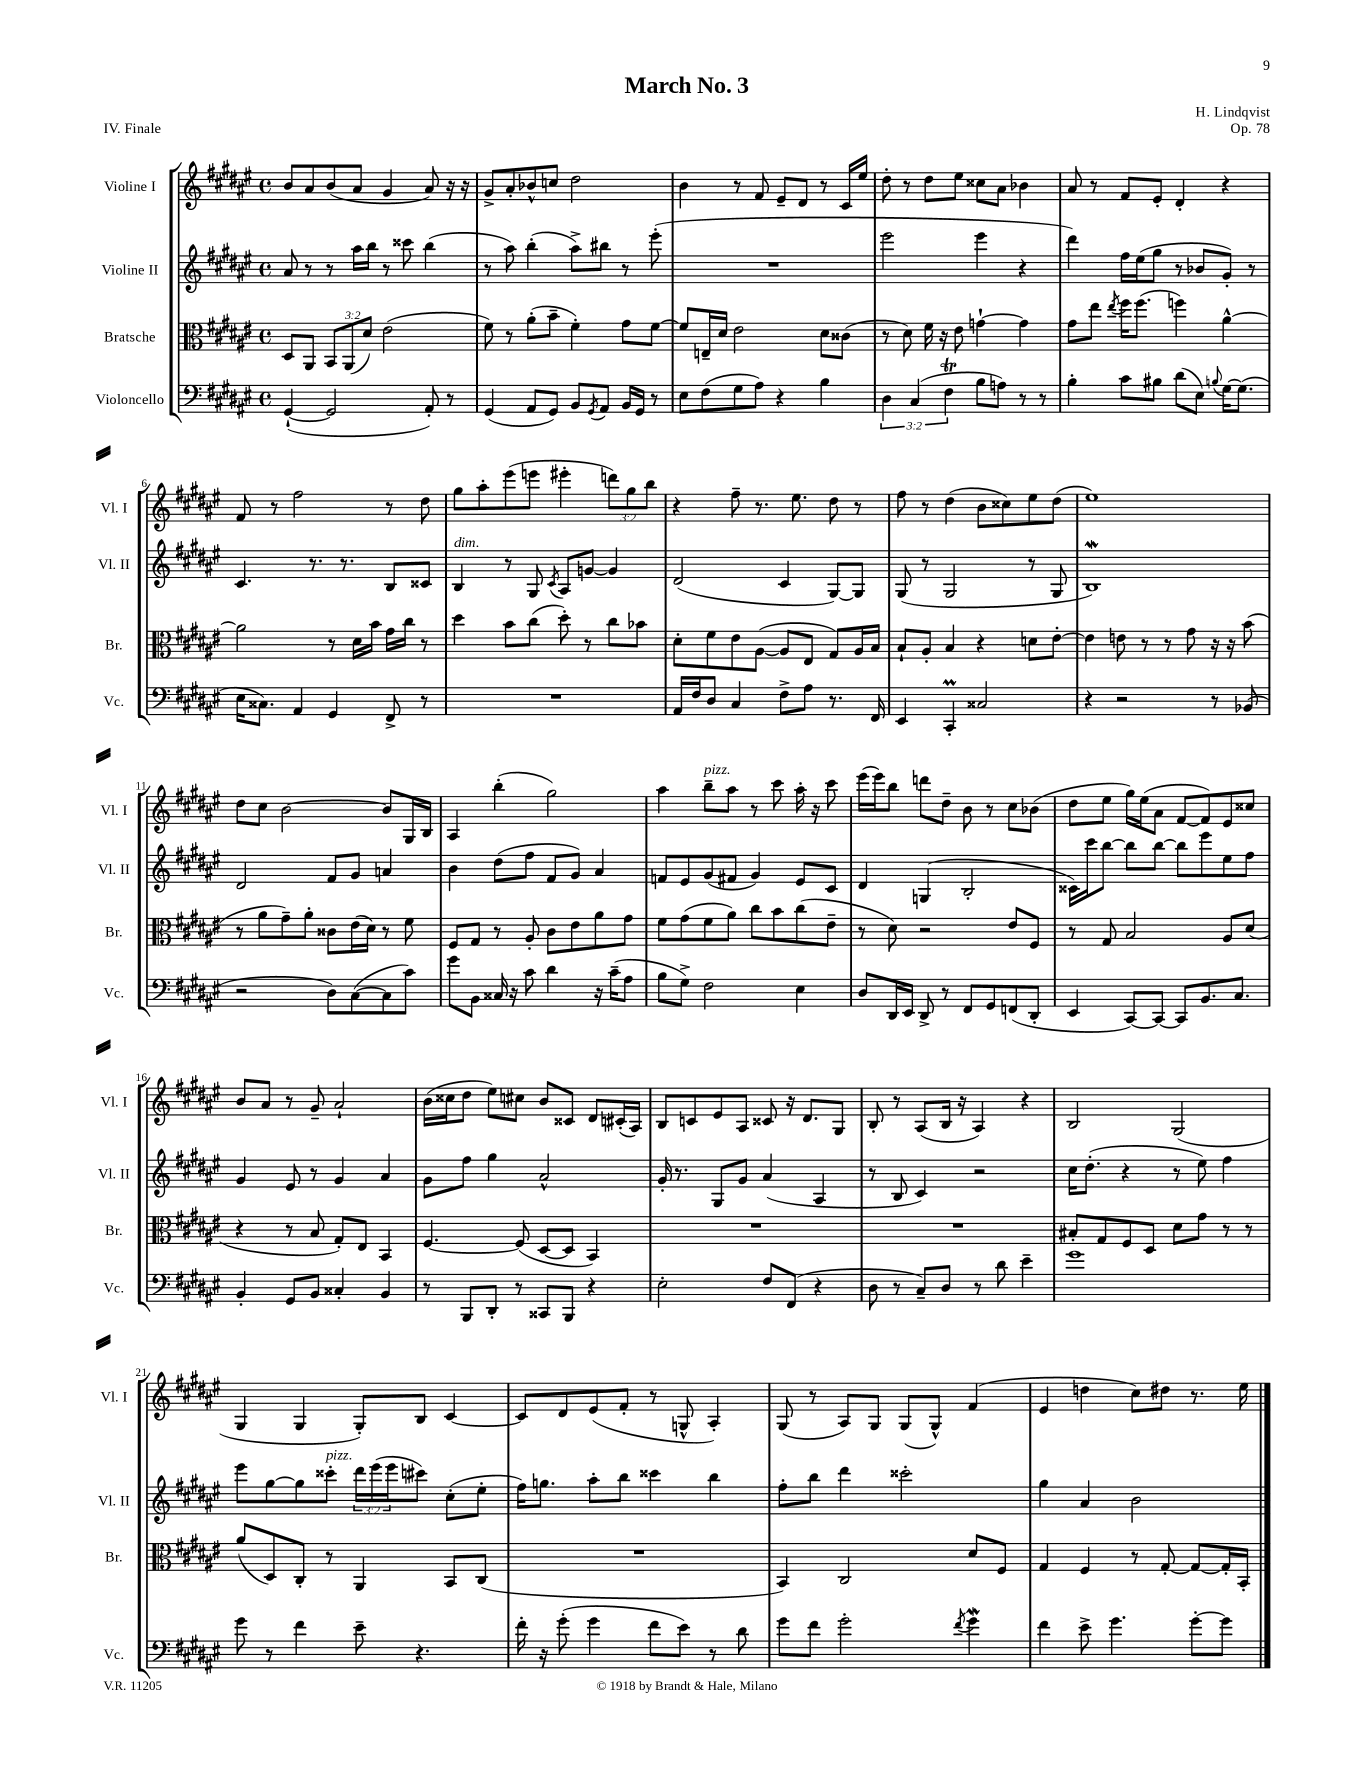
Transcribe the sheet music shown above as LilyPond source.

\header { title = "March No. 3" composer = "H. Lindqvist" opus = "Op. 78" piece = "IV. Finale" }
<<
\new StaffGroup <<
\new Staff = "s0" \with { instrumentName = "Violine I" shortInstrumentName = "Vl. I" } {
    \clef treble \key fis \major \defaultTimeSignature \time 4/4 \override Staff.TupletNumber.text = #tuplet-number::calc-fraction-text
    b'8 ais'8 b'8( ais'8 gis'4 ais'8) r16 r16 |
    gis'8-> ais'8-. bes'8-^ c''8 dis''2 |
    b'4 r8 fis'8 eis'8-- dis'8 r8 cis'16 eis''16 |
    dis''8-. r8 dis''8 eis''8 cisis''8 ais'8 bes'4 |
    ais'8 r8 fis'8 eis'8-. dis'4-. r4 |
    fis'8 r8 fis''2 r8 dis''8 |
    gis''8 ais''8-. eis'''8( e'''8 eis'''4-. \tuplet 3/2 { d'''8) gis''8 b''8 } |
    r4 fis''8-- r8. eis''8. dis''8 r8 |
    fis''8 r8 dis''4( b'8 cisis''8) eis''8 dis''8( |
    eis''1) |
    dis''8 cis''8 b'2~ b'8 gis16 b16 |
    ais4 b''4-.( gis''2) |
    ais''4 b''8--^\markup { \italic "pizz." } ais''8 r8 cis'''8 ais''16-. r16 cis'''8 |
    eis'''16( eis'''16) b''8 d'''8 dis''8-- b'8 r8 cis''8 bes'8( |
    dis''8 eis''8 gis''16) eis''16( ais'8 fis'8~ fis'8) eis'8 cisis''8 |
    b'8 ais'8 r8 gis'8-- ais'2-! |
    b'16( cisis''16 dis''8 eis''8) cis''8 b'8 cisis'8 dis'8 cis'16-.( ais16) |
    b8 c'8 eis'8 ais8 cisis'8 r16 dis'8. gis8 |
    b8-. r8 ais8( b16 r16 ais4) r4 |
    b2 gis2( |
    gis4 gis4 gis8-.) b8 cis'4~ |
    cis'8 dis'8 eis'8( fis'8-. r8 g8-^ ais4-.) |
    gis8( r8 ais8) gis8 gis8( gis8-^) fis'4( |
    eis'4 d''4 cis''8) dis''8 r8. eis''16 \bar "|." |
}
\new Staff = "s1" \with { instrumentName = "Violine II" shortInstrumentName = "Vl. II" } {
    \clef treble \key fis \major \defaultTimeSignature \time 4/4 \override Staff.TupletNumber.text = #tuplet-number::calc-fraction-text
    ais'8 r8 r8 ais''16 b''16 r8 cisis'''8 b''4( |
    r8 ais''8) b''4-.( ais''8->) bis''8 r8 eis'''8-.( |
    R1 |
    eis'''2 eis'''4 r4 |
    dis'''4) fis''16 eis''16( gis''8 r8 bes'8 gis'8-.) r8 |
    cis'4. r8. r8. b8 cisis'8 |
    b4^\markup { \italic "dim." } r8 gis8 \acciaccatura { cis'8 } ais8 g'8~ g'4 |
    dis'2( cis'4 gis8~) gis8 |
    gis8( r8 gis2 r8 gis8 |
    b1\mordent) |
    dis'2 fis'8 gis'8 a'4 |
    b'4 dis''8( fis''8 fis'8 gis'8) ais'4 |
    f'8 eis'8 gis'8( fis'8 gis'4) eis'8 cis'8 |
    dis'4 g4( b2-. |
    cisis'16) cis'''16 b''8~ b''8 b''8~ b''8 eis'''8 eis''8 fis''8 |
    gis'4 eis'8 r8 gis'4 ais'4 |
    gis'8 fis''8 gis''4 ais'2-^ |
    gis'16-. r8. gis8 gis'8 ais'4( ais4 |
    r8 b8 cis'4) r2 |
    cis''16 dis''8.-.( r4 r8 eis''8) fis''4 |
    eis'''8 gis''8~ gis''8 cisis'''8-.^\markup { \italic "pizz." } \tuplet 3/2 { dis'''16 eis'''16( eis'''16 } cis'''8) cis''8-.( eis''8-. |
    fis''16) g''8. ais''8-. b''8 cisis'''4 b''4 |
    fis''8-. b''8 dis'''4 cisis'''2-. |
    gis''4 ais'4 b'2 \bar "|." |
}
\new Staff = "s2" \with { instrumentName = "Bratsche" shortInstrumentName = "Br." } {
    \clef alto \key fis \major \defaultTimeSignature \time 4/4 \override Staff.TupletNumber.text = #tuplet-number::calc-fraction-text
    dis8 ais,8 \tuplet 3/2 { b,8 ais,8( dis'8) } eis'2( |
    fis'8) r8 ais'8-.( b'8-- fis'4-.) gis'8 fis'8~ |
    fis'8 e16-- dis'16 eis'2 dis'8 cisis'8( |
    r8 dis'8) fis'16 r16 eis'8 g'4~-! g'4 |
    gis'8 eis''8 \acciaccatura { eis''8 } fis''16 fis''8.( f''4) ais'4~-^ |
    ais'2 r8 dis'16 b'16 gis'16 cis''16 r8 |
    dis''4 b'8 cis''8( dis''8-.) r8 cis''8 bes'8 |
    dis'8-. fis'8 eis'8 ais8~( ais8 eis8 gis8) ais16 b16 |
    b8-! ais8-. b4 r4 d'8 eis'8~-. |
    eis'4 e'8 r8 r8 gis'8 r16 r16 b'8( |
    r8 ais'8 gis'8--) ais'8-. cisis'8 eis'16( dis'16) r8 fis'8 |
    fis8 gis8 r8 ais8-. cis'8 eis'8 ais'8 gis'8 |
    fis'8 gis'8( fis'8 ais'8) cis''8 b'8 cis''8( eis'8-- |
    r8 dis'8) r2 eis'8 fis8 |
    r8 gis8 b2 ais8 dis'8( |
    r4 r8 b8 gis8-.) eis8 b,4 |
    fis4.~ fis8( dis8~ dis8 b,4) |
    R1 |
    R1 |
    bis8-. gis8 fis8 dis8 dis'8 gis'8 r8 r8 |
    ais'8( dis8) cis8-. r8 ais,4 b,8 cis8( |
    R1 |
    b,4) cis2 dis'8 fis8 |
    gis4 fis4 r8 gis8~-. gis8~ gis16-. b,16-. \bar "|." |
}
\new Staff = "s3" \with { instrumentName = "Violoncello" shortInstrumentName = "Vc." } {
    \clef bass \key fis \major \defaultTimeSignature \time 4/4 \override Staff.TupletNumber.text = #tuplet-number::calc-fraction-text
    gis,4~-!( gis,2 ais,8-.) r8 |
    gis,4( ais,8 gis,8) b,8 \acciaccatura { gis,8 } ais,8 b,16 gis,16 r8 |
    eis8 fis8( gis8 ais8) r4 b4 |
    \tuplet 3/2 { dis4 cis4( fis4\trill } b8 a8) r8 r8 |
    b4-. cis'8 bis8 dis'8( eis8) \appoggiatura { b8 } gis16~ gis8.( |
    eis16 cisis8.) ais,4 gis,4 fis,8-> r8 |
    R1 |
    ais,16 fis16 dis8 cis4 fis8-> ais8 r8. fis,16 |
    eis,4 cis,4-.\prall cisis2 |
    r4 r2 r8 bes,8( |
    r2 dis8) cis8~( cis8 cis'8) |
    gis'8 b,8 cisis16 r16 cis'8 dis'4 r16 cis'16--( ais8 |
    b8 gis8->) fis2 eis4 |
    dis8 dis,16 eis,16 dis,8-> r8 fis,8 gis,8 f,8( dis,8-. |
    eis,4 cis,8~) cis,8~ cis,8 b,8. cis8. |
    b,4-. gis,8 b,8 cisis4-. b,4 |
    r8 b,,8 dis,8-. r8 cisis,8 b,,8 r4 |
    eis2-. fis8 fis,8( r4 |
    dis8 r8 cis8--) dis8 r8 dis'8 eis'4-- |
    gis'1 |
    gis'8 r8 fis'4 eis'8-- r4. |
    fis'16-. r16 gis'8-.( gis'4 fis'8 eis'8) r8 dis'8 |
    gis'8 fis'8 gis'2-. \acciaccatura { fis'8 } gis'4\mordent |
    fis'4 eis'8-> gis'4. gis'8~-. gis'8 \bar "|." |
}
>>
>>
